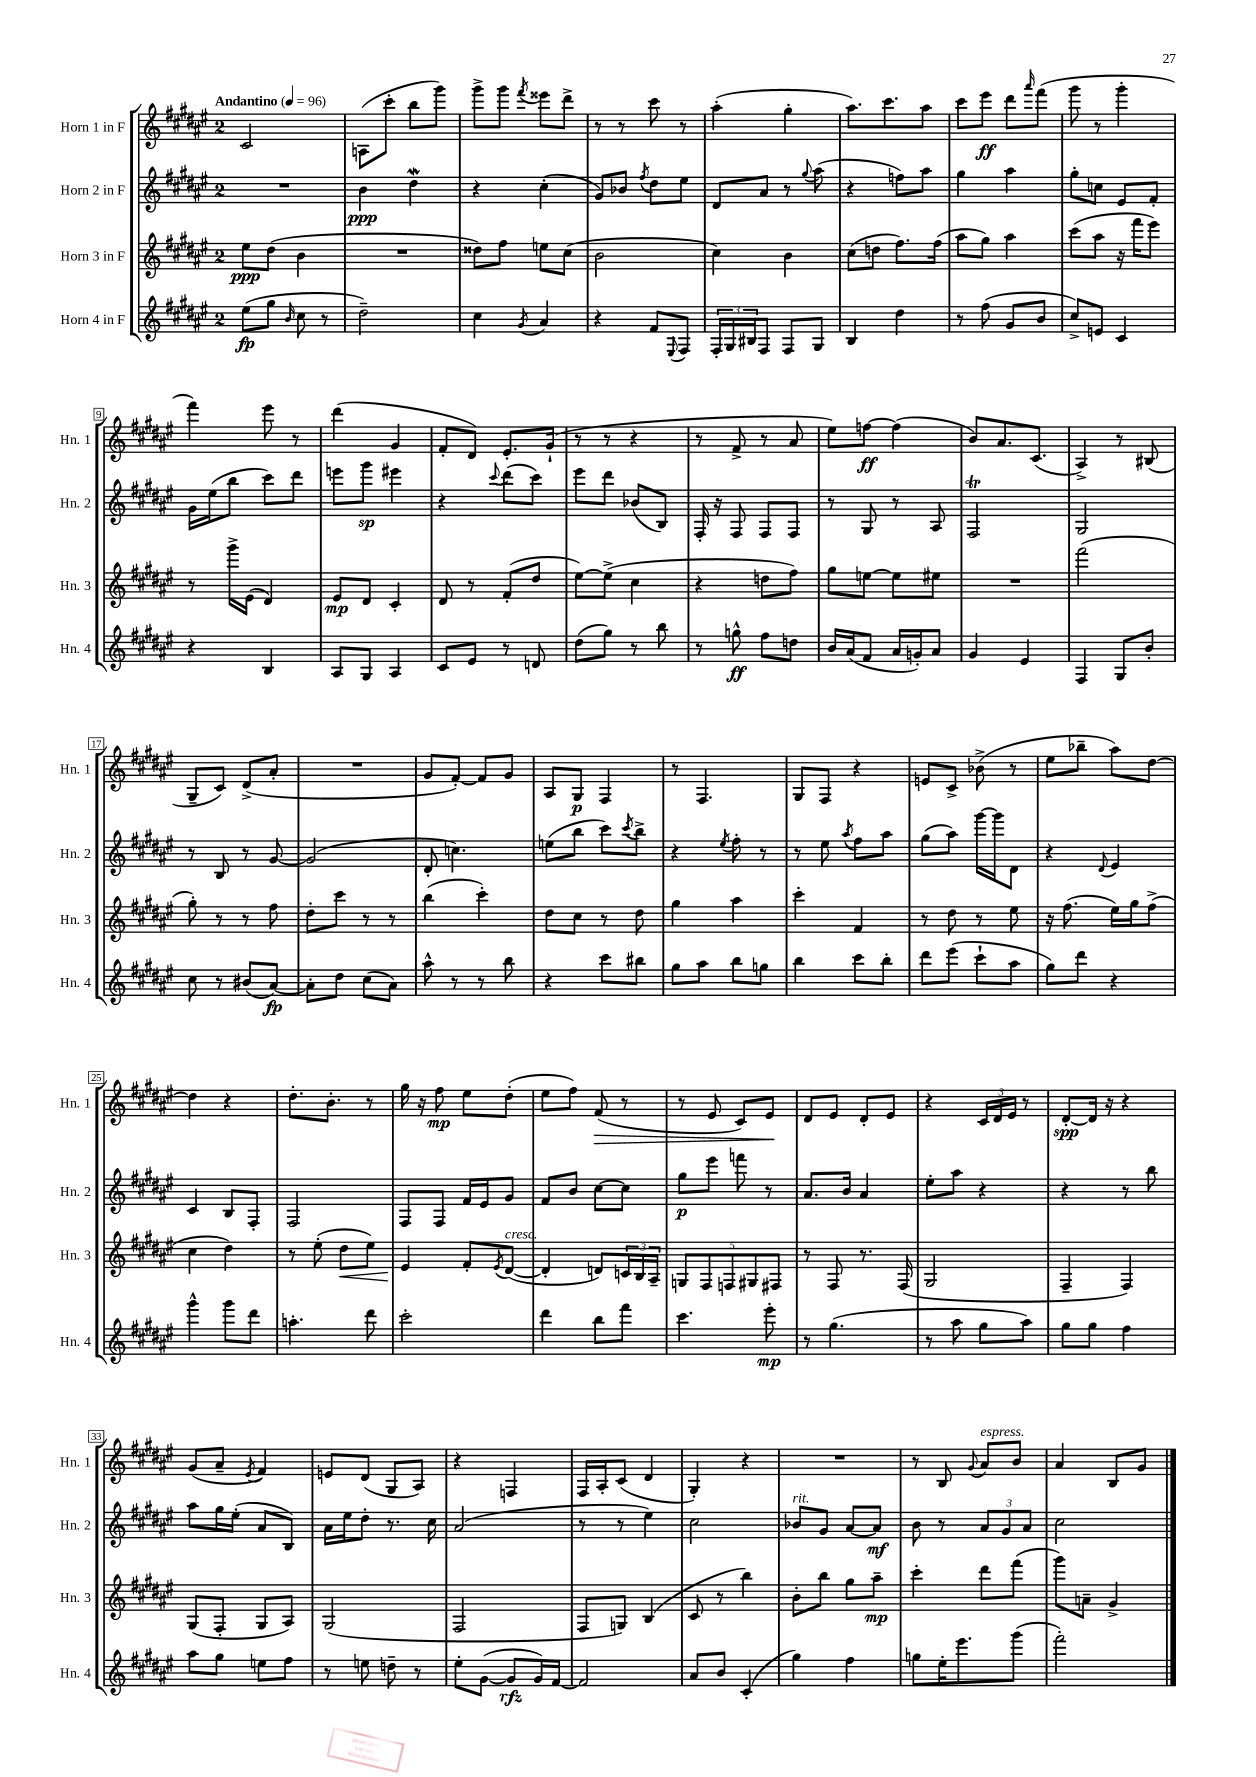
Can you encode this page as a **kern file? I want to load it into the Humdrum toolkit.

**kern	**kern	**kern	**kern
*staff4	*staff3	*staff2	*staff1
*clefG2	*clefG2	*clefG2	*clefG2
*k[f#c#g#d#a#e#]	*k[f#c#g#d#a#e#]	*k[f#c#g#d#a#e#]	*k[f#c#g#d#a#e#]
*M2/4	*M2/4	*M2/4	*M2/4
*MM96	*MM96	*MM96	*MM96
(8ee#\L	8ee#\L	2r	2c#/
8gg#\J	(8dd#\J	.	.
16qqb/	.	.	.
8cc#\	4b\	.	.
8r	.	.	.
=	=	=	=
2dd#~\)	2r	4b\	(8A\L
.	.	.	8ccc#'\J
.	.	4dd#\	8bb\L
.	.	.	8ggg#\J)
=	=	=	=
4cc#\	8dd##\L)	4r	8ggg#^\L
.	8ff#\J	.	8ggg#\J
8qg#/	.	.	8qfff#/
4a#/	8ee\L	(4cc#'\	8eee##\L
.	(8cc#\J	.	8ddd#^\J
=	=	=	=
4r	2b\	8g#/L)	8r
.	.	8b-/J	8r
.	.	8qff#/	.
8f#/L	.	8dd#\L	8ccc#\
8qqE#/	.	.	.
8F#/J	.	8ee#\J	8r
=	=	=	=
24F#'/LL	4cc#\)	8d#/L	(4aa#'\
24G#/	.	.	.
24B#/J	.	.	.
8F#/J	.	8a#/J	.
8F#/L	4b\	8r	4gg#'\
.	.	8qqgg#/	.
8G#/J	.	(8aa#\	.
=	=	=	=
4B/	(8cc#\L	4r	8.aa#\L)
.	8dd\J	.	.
.	.	.	8.ccc#\
4dd#\	8.ff#\L)	8ff\L)	.
.	.	8aa#\J	8aa#\J
.	(16ff#\Jk	.	.
=	=	=	=
8r	8aa#\L	4gg#\	8ccc#\L
(8ff#\	8gg#\J)	.	8eee#\J
8g#/L	4aa#\	4aa#\	8ddd#\L
.	.	.	16qqaaa#/
8b/J	.	.	(8fff#\J
=	=	=	=
8cc#^/L)	(8ccc#\L	8gg#'\L	8ggg#\
8e/J	8aa#\J	8cc\J	8r
4c#/	16r	8e#/L	4ggg#'\
.	16fff#\LK	.	.
.	8eee#\J)	8f#'/J	.
=	=	=	=
4r	8r	16g#\LL	4fff#\)
.	.	(16ee#\J	.
.	16ggg#^\LL	8bb\J	.
.	(16e#\JJ	.	.
4B/	4d#/)	8ccc#\L)	8eee#\
.	.	8ddd#\J	8r
=	=	=	=
8A#/L	8e#/L	8eee\L	(4ddd#\
8G#/J	8d#/J	8ggg#\J	.
4A#/	4c#'/	4eee#\	4g#/
=	=	=	=
8c#/L	8d#/	4r	8f#'/L
8e#/J	8r	.	8d#/J)
.	.	8qqccc#/	.
8r	(8f#'/L	(8ddd#\L	8.e#'/L
8d/	8dd#/J	8ccc#\J)	.
.	.	.	(16g#`/Jk
=	=	=	=
(8dd#\L	[8ee#\L)	8eee#\L	8r
8gg#\J)	(8ee#^\]J	8ddd#\J	8r
8r	4cc#\	(8b-/L	4r
8bb\	.	8B/J)	.
=	=	=	=
8r	4r	16F#'/	8r
.	.	16r	.
8gg^^\	.	8F#/	8f#^/
8ff#\L	8dd\L	8F#/L	8r
8dd\J	8ff#\J)	8F#/J	8a#/
=	=	=	=
16b/LL	8gg#\L	8r	8ee#\L)
(16a#/J	.	.	.
8f#/J	[8ee\J	8G#/	[8ff\J
16a#/LL	8ee\]L	8r	(4ff\]
16g'/J)	.	.	.
8a#/J	8ee#\J	8A#/	.
=	=	=	=
4g#/	2r	2F#/	8b/L)
.	.	.	8.a#/
4e#/	.	.	.
.	.	.	(8.c#/J
=	=	=	=
4F#/	(2fff#\	2G#/	4A#^/)
8G#/L	.	.	8r
8b'/J	.	.	(8B#/
=	=	=	=
8cc#\	8gg#'\)	8r	8G#~/L
8r	8r	8B/	8c#/J)
(8b#/L	8r	8r	(8d#^/L
[8a#/J)	8ff#\	[8g#/	8a#'/J
=	=	=	=
8a#'\]L	8dd#'\L	(2g#/]	2r
8dd#\J	8ccc#\J	.	.
(8cc#\L	8r	.	.
8a#\J)	8r	.	.
=	=	=	=
8aa#^^\	(4bb\	8d#'/	8g#/L
8r	.	4.cc\)	[8f#'/J)
8r	4ccc#'\)	.	8f#/]L
8bb\	.	.	8g#/J
=	=	=	=
4r	8dd#\L	(8ee\L	8A#/L
.	8cc#\J	8bb\J	8G#/J
8ccc#\L	8r	8ccc#\L)	4F#/
.	.	8qccc#/	.
8bb#\J	8dd#\	8bb^\J	.
=	=	=	=
8gg#\L	4gg#\	4r	8r
8aa#\J	.	.	4.F#/
.	.	8qee#/	.
8bb\L	4aa#\	8ff#'\	.
8gg\J	.	8r	.
=	=	=	=
4bb\	4ccc#'\	8r	8G#/L
.	.	8ee#\	8F#/J
.	.	8qaa#/	.
8ccc#\L	4f#/	8ff#\L	4r
8bb'\J	.	8aa#\J	.
=	=	=	=
8ddd#\L	8r	(8gg#\L	8e/L
(8eee#\J	8dd#\	8aa#\J)	8c#^/J
8ccc#`\L	8r	[16ggg#\LL	(8b-^\
.	.	16ggg#\]J	.
8aa#\J	8ee#\	8d#\J	8r
=	=	=	=
8gg#\L)	16r	4r	8ee#\L
.	(8.ff#\	.	.
8ddd#\J	.	.	8bb-~\J
.	.	8qqd#/	.
4r	16ee#\LL)	4e#/	8aa#\L)
.	16gg#\J	.	.
.	(8ff#^\J	.	[8dd#\J
=	=	=	=
4ggg#^^\	4cc#\	4c#/	4dd#\]
8ggg#\L	4dd#\)	8B/L	4r
8ddd#\J	.	8F#'/J	.
=	=	=	=
4.aa'\	8r	2F#/	8.dd#'\L
.	(8ee#'\	.	.
.	.	.	8.b'\J
.	8dd#\L	.	.
8ddd#\	8ee#\J)	.	8r
=	=	=	=
2ccc#'\	4e#/	8F#/L	16gg#\
.	.	.	16r
.	.	8F#/J	8ff#\
.	8f#'/L	16f#/LL	8ee#\L
.	.	16e#/J	.
.	8qe#/	.	.
.	([8d#/J	8g#/J	(8dd#'\J
=	=	=	=
4ddd#\	4d#'/]	8f#/L	8ee#\L
.	.	8b/J	8ff#\J)
8bb\L	8d/L)	[8cc#\L	(8f#/
8fff#\J	24c/L	8cc#\]J	8r
.	24B/	.	.
.	24A#~/JJ	.	.
=	=	=	=
4.ccc#\	10G/L	8gg#\L	8r
.	10F#/	.	.
.	.	8eee#\J	8e#/
.	10F/	.	.
.	.	8fff\	8c#/L)
.	10G#/	.	.
8eee#'\	.	8r	8e#/J
.	10F#/J	.	.
=	=	=	=
8r	8r	8.a#/L	8d#/L
(4.gg#\	8F#/	.	8e#/J
.	.	16b/Jk	.
.	8.r	4a#/	8d#'/L
.	.	.	8e#/J
.	(16F#/	.	.
=	=	=	=
8r	2G#/	8ee#'\L	4r
8aa#\	.	8aa#\J	.
8gg#\L	.	4r	24c#/LL
.	.	.	24d#/
.	.	.	24e#/JJ
8aa#\J)	.	.	8r
=	=	=	=
8gg#\L	4F#~/	4r	[8d#'/L
8gg#\J	.	.	16d#/]Jk
.	.	.	16r
4ff#\	4F#/)	8r	4r
.	.	8bb\	.
=	=	=	=
8aa#\L	(8G#/L	8aa#\L	(8g#/L
8gg#\J	8F#'/J	16gg#\L	8a#~/J
.	.	(16ee#'\JJ	.
.	.	.	8qe#/
8ee\L	8G#/L	8a#/L	4f#/)
8ff#\J	8A#/J)	8B/J)	.
=	=	=	=
8r	(2G#/	16a#\LL	8e/L
.	.	16ee#\J	.
8ee\	.	8dd#'\J	(8d#/J
8dd~\	.	8.r	8G#/L
8r	.	.	8A#/J)
.	.	16cc#\	.
=	=	=	=
8ee#'\L	2F#/	(2a#/	4r
([8g#\J	.	.	.
8g#/]L	.	.	4F/
16g#/L)	.	.	.
[16f#/JJ	.	.	.
=	=	=	=
2f#/]	8F#/L	8r	16F#/LL
.	.	.	16A#'/J
.	8G/J)	8r	(8c#/J
.	(4B/	4ee#\)	4d#/
=	=	=	=
8a#/L	8c#/	2cc#\	4G#'/)
8b/J	8r	.	.
(4c#'/	4bb\)	.	4r
=	=	=	=
4gg#\)	8b'\L	8b-/L	2r
.	8bb\J	8g#/J	.
4ff#\	8gg#\L	[8a#/L	.
.	8aa#~\J	8a#/]J	.
=	=	=	=
8gg\L	4ccc#'\	8b\	8r
16ee#'\K	.	8r	8B/
8.eee#\	.	.	.
.	.	.	8qqg#/
.	8ddd#\L	12a#/L	8a#/L
.	.	12g#/	.
(8ggg#\J	(8fff#\J	.	8b/J
.	.	12a#/J	.
=	=	=	=
2fff#'\)	8ggg#\L)	2cc#\	4a#/
.	8a~\J	.	.
.	4g#^/	.	8B/L
.	.	.	8g#/J
==	==	==	==
*-	*-	*-	*-
